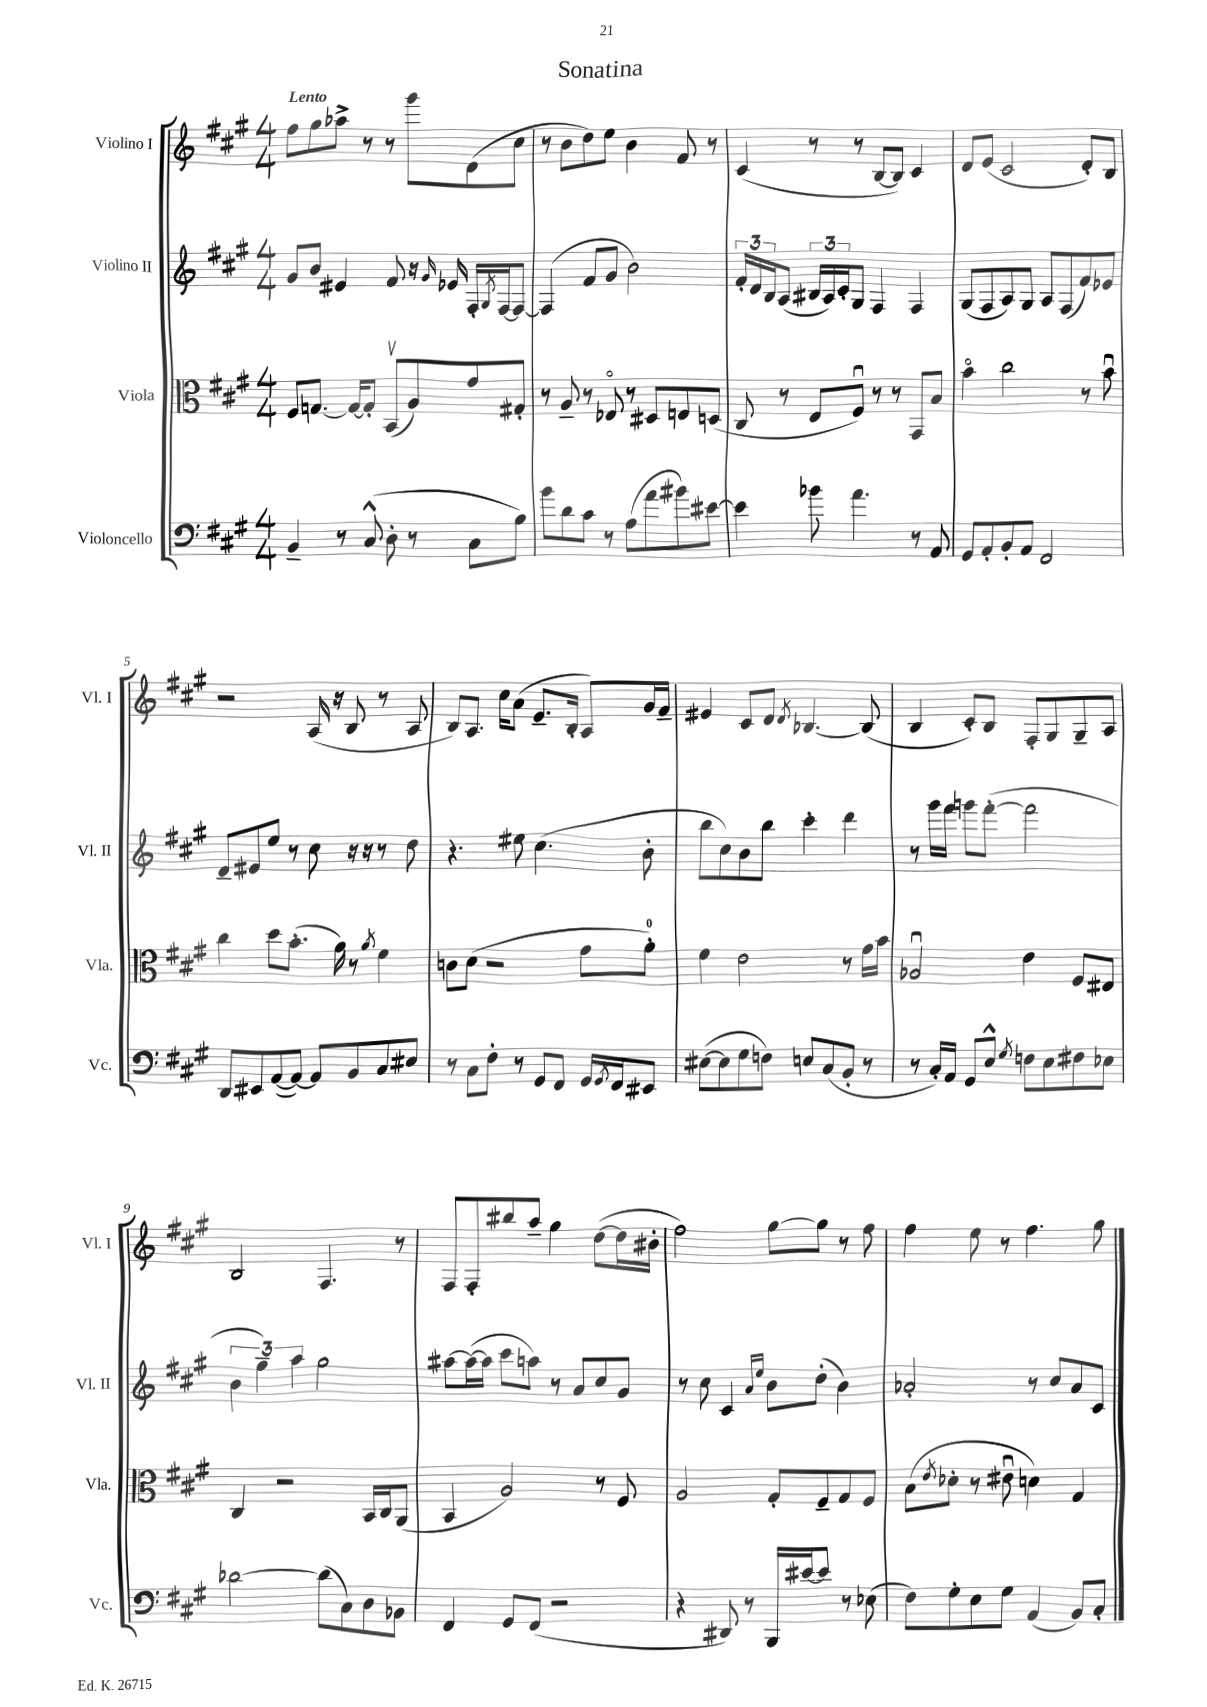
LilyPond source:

\header { title = "Sonatina" }
<<
\new StaffGroup <<
\new Staff = "s0" \with { instrumentName = "Violino I" shortInstrumentName = "Vl. I" } {
    \clef treble \key a \major \numericTimeSignature \time 4/4 \tempo "Lento"
    fis''8 gis''8 aes''8-> r8 r8 gis'''8 d'8( cis''8 |
    r8 b'8 d''8) e''8 b'4 fis'8 r8 |
    cis'4( r8 r8 b8~ b8) cis'4 |
    d'8 e'8( cis'2 d'8-.) b8 |
    r2 a16( r16 b8 r8 a8 |
    b8) a8. cis''16 a'8( e'8.-- b16-. a8) gis'16 fis'16-- |
    eis'4 cis'8 d'8 \acciaccatura { d'8 } bes4.~ bes8( |
    b4 cis'8-.) b8 fis8-. gis8 gis8-- a8 |
    b2 fis4. r8 |
    fis8 fis8-. bis''8 a''8-- gis''4 d''8~( d''16 bis'16-. |
    fis''2) gis''8~ gis''8 r8 fis''8 |
    fis''4 e''8 r8 fis''4. gis''8 \bar "|." |
}
\new Staff = "s1" \with { instrumentName = "Violino II" shortInstrumentName = "Vl. II" } {
    \clef treble \key a \major \numericTimeSignature \time 4/4
    gis'8 b'8 eis'4 fis'8 r16 \grace { gis'16 } ees'16 fis16-. \acciaccatura { gis8 } fis16~ fis8~ |
    fis4( fis'8 gis'8 b'2) |
    \tuplet 3/2 { fis'16-. d'16 b16 } a8( \tuplet 3/2 { bis16 a16) cis'16-. } gis8 fis4 fis4 |
    gis8( fis8 a8) gis8 a8 fis8( fis'8) ees'8 |
    d'8-- eis'8 e''8 r8 cis''8 r16 r16 r8 d''8 |
    r4. eis''8 cis''4.( b'8-. |
    b''8 cis''8) b'8 b''8 cis'''4-. d'''4 |
    r8 gis'''16 fis'''16 g'''8 fis'''8~-.( fis'''2 |
    \tuplet 3/2 { b'4 gis''4--) a''4 } gis''2 |
    ais''8~ ais''16~( ais''16 cis'''8 a''8) r8 a'8 cis''8 gis'8 |
    r8 cis''8 cis'4 \grace { a'16 e''16 } b'8 d''8-.( b'4) |
    aes'2-. r8 cis''8 aes'8 cis'8 \bar "|." |
}
\new Staff = "s2" \with { instrumentName = "Viola" shortInstrumentName = "Vla." } {
    \clef alto \key a \major \numericTimeSignature \time 4/4
    fis8 g8.~ g16~ g8-. b,8\upbow( a8) gis'8 gis8-. |
    r8 a8-- r8 ees8\flageolet r8 dis8 e8 d8( |
    cis8 r8 e8 fis8\downbow) r8 r8 gis,8 b8 |
    b'4\flageolet cis''2 r8 b'8\downbow |
    cis''4 d''8 b'8.-.( a'16) r8 \acciaccatura { a'8 } fis'4 |
    c'8 d'8( r2 gis'8 a'8-0-.) |
    fis'4 e'2 r8 gis'16 b'16 |
    aes2\downbow e'4 fis8 eis8 |
    cis4 r2 b,16 cis16 a,8( |
    b,4 a2) r8 fis8 |
    a2 gis8-. fis8-- gis8 fis8 |
    b8( \acciaccatura { e'8 } des'8-. r8 eis'8\downbow d'4) gis4 \bar "|." |
}
\new Staff = "s3" \with { instrumentName = "Violoncello" shortInstrumentName = "Vc." } {
    \clef bass \key a \major \numericTimeSignature \time 4/4
    b,4-- r8 cis8-^( d8-. r8 cis8 b8) |
    b'8 d'8 cis'8 r8 a8( a'8 bis'8) eis'8~ |
    eis'4 bes'8 a'4. r8 a,8 |
    gis,8 a,8-. b,8-. a,8 fis,2 |
    d,8 eis,8 a,8~( a,8~) a,8 b,8 cis8 eis8 |
    r8 cis8 fis8-. r8 gis,8 fis,8 gis,16 \acciaccatura { gis,8 } fis,16 eis,8 |
    eis8~( eis8 gis8 f8) e8 cis8( b,8-. r8 |
    r8 cis16-.) a,16 gis,8 e8-^ \acciaccatura { gis8 } f8 e8 fis8 ees8 |
    des'2~ des'8( cis8) d8 bes,8 |
    fis,4 gis,8 fis,8( r2 |
    r4 dis,8) r8 b,,16 eis'16~ eis'8 r8 ees8( |
    fis8) gis8-. e8 gis8 a,4( b,8) cis8-. \bar "|." |
}
>>
>>
